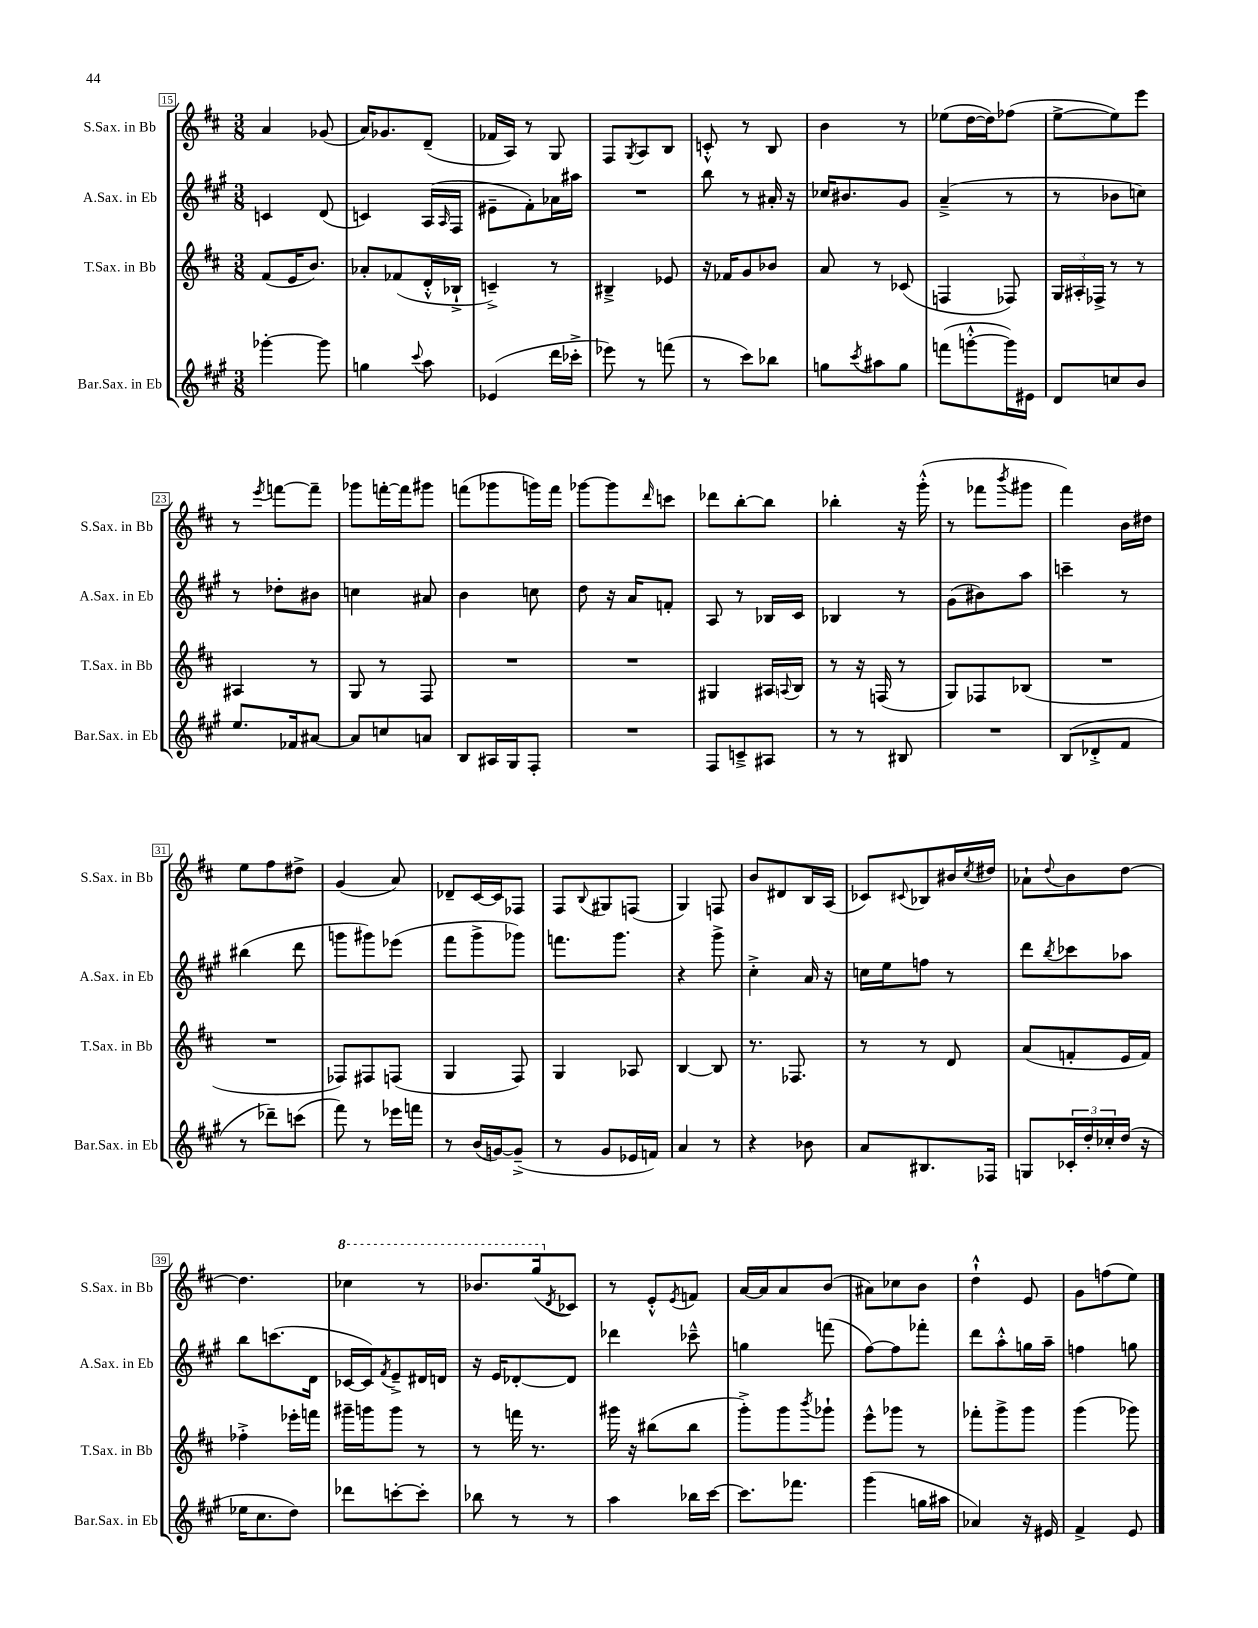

**kern	**kern	**kern	**kern
*staff4	*staff3	*staff2	*staff1
*clefG2	*clefG2	*clefG2	*clefG2
*k[f#c#g#]	*k[f#c#]	*k[f#c#g#]	*k[f#c#]
*M3/8	*M3/8	*M3/8	*M3/8
[4ggg-'\	(8f#/L	4c/	4a/
.	16e/K	.	.
.	8.b/J)	.	.
8ggg-\]	.	(8d/	(8g-/
=	=	=	=
4gg\	8a-'/L	4c/)	16a/LK)
.	.	.	8.g-/
.	(8f-/	.	.
8qqccc#/	.	.	.
8aa\	16d'^^/L	(16A/LL	(8d~/J
.	.	16qqA/	.
.	16B-`^/JJ	16F#/JJ	.
=	=	=	=
(4e-/	4c~^/)	8e#~\L	16f-/LL
.	.	.	16A/JJ)
.	.	8f#'\)	8r
16ddd\LL	8r	16a-\L	8G/
16ccc-'^\JJ	.	16aa#\JJ	.
=	=	=	=
8eee-\)	4B#~^/	4.r	8F#/L
.	.	.	8qG/
8r	.	.	8A/
(8fff\	8e-/	.	8B/J
=	=	=	=
8r	16r	8bb\	8c'^^/
.	16f-/LK	.	.
8ccc#\L)	8g/	8r	8r
8bb-\J	8b-/J	16a#'/	8B/
.	.	16r	.
=	=	=	=
8gg\L	8a/	16cc-/LK	4b\
.	.	8.b#/	.
8qccc#/	.	.	.
8aa#\	8r	.	.
8gg\J	(8c-/	8g#/J	8r
=	=	=	=
(8fff\L	4F/	(4a~^/	(8ee-\L
[8ggg'^^\	.	.	[16dd\L
.	.	.	16dd\]J)
16ggg\]L)	8F-/)	8r	(8ff-\J
16e#\JJ	.	.	.
=	=	=	=
8d/L	24G/LL	8r	[8ee^\L
.	24A#'/	.	.
.	24F-^/JJ	.	.
8cc/	8r	8b-\L	8ee\])
8b/J	8r	8cc\J)	8eee\J
=	=	=	=
8.ee/L	4A#/	8r	8r
.	.	.	8qeee/
.	.	8dd-'\L	[8fff\L
16f-/k	.	.	.
[8a#/J	8r	8b#\J	8fff~\]J
=	=	=	=
8a#/]L	8G/	4cc\	8ggg-\L
8cc/	8r	.	[16fff'\L
.	.	.	16fff\]J
8a/J	8F#/	8a#/	8ggg#\J
=	=	=	=
8B/L	4.r	4b\	(8fff\L
16A#/L	.	.	8ggg-\
16G#/J	.	.	.
8F#'/J	.	8cc\	16ggg\L)
.	.	.	16fff\JJ
=	=	=	=
4.r	4.r	8dd\	[8ggg-\L
.	.	16r	8ggg-\]
.	.	16a/LK	.
.	.	.	16qqddd/
.	.	8f'/J	8ccc\J
=	=	=	=
8F#/L	4G#/	8A/	8ddd-\L
8c~^/	.	8r	[8bb'\
8A#/J	16A#/LL	16B-/LL	8bb\]J
.	8qqA/	.	.
.	16B/JJ	16c#/JJ	.
=	=	=	=
8r	8r	4B-/	4bb-'\
8r	16r	.	.
.	(16F/	.	.
8B#/	8r	8r	16r
.	.	.	(16ggg'^^\
=	=	=	=
4.r	8G/L)	(8g#\L	8r
.	8F-/	8b#\)	8fff-\L
.	.	.	8qbbb/
.	(8B-/J	8aa\J	8ggg#\J
=	=	=	=
(8B/L	4.r	4ccc~\	4fff#\)
8d-'^/	.	.	.
8f#/J	.	8r	16b\LL
.	.	.	16dd#\JJ
=	=	=	=
8r	4.r	(4bb#\	8ee\L
8ddd-~\L)	.	.	8ff#\
(8ccc\J	.	8ddd\	8dd#^\J
=	=	=	=
8fff#\)	8F-/L)	8ggg\L	(4g/
8r	8F#/	8ggg#\)	.
16eee-\LL	(8F/J	(8eee-\J	8a/)
16fff\JJ	.	.	.
=	=	=	=
8r	4G/	8fff#\L	8d-~/L
(16b/LL	.	8ggg#^\	[16c#/L
[16g/J)	.	.	16c#/]J
(8g~^/]J	8F#/)	8ggg-\J)	8F-/J
=	=	=	=
8r	4G/	8.fff\L	8F#/L
.	.	.	8qqB/
8g#/L	.	.	8G#/
.	.	8.ggg#\J	.
16e-/L	8A-/	.	(8F/J
16f/JJ)	.	.	.
=	=	=	=
4a/	[4B/	4r	4G/)
8r	8B/]	8ggg#^\	8F/
=	=	=	=
4r	8.r	4cc#'^\	8b/L
.	.	.	8d#/
.	8.F-/	.	.
8b-\	.	16a/	16B/L
.	.	16r	(16A/JJ
=	=	=	=
8a/L	8r	16cc\LL	8c-/L)
.	.	16ee\J	.
.	.	.	8qqc#/
8.B#/	8r	8ff\J	8B-/
.	8d/	8r	16b#/L
.	.	.	8qcc#/
16F-/Jk	.	.	16dd#/JJ
=	=	=	=
8G/L	(8a/L	8ddd\L	8a-`\L
.	.	8qbb/	8qqdd/
24c-'/L	8f'/	8ccc-\	8b\
24dd'/	.	.	.
24cc-'/	.	.	.
(16dd/JJ	16e/L	8aa-\J	[8dd\J
16r	16f/JJ)	.	.
=	=	=	=
16ee-\LK	4ff-'^\	8bb\L	4.dd\]
8.cc#\	.	.	.
.	.	(8.ccc\	.
8dd\J)	16eee-'\LL	.	.
.	16fff\JJ	16d\Jk	.
=	=	=	=
8ddd-\L	16ggg#~\LL	[16c-/LL	4ccc-\
.	16ggg\J	16c-/]J)	.
.	.	8qf#/	.
[8ccc'\	8ggg\J	8e~^/	.
8ccc'\]J	8r	16d#/L	8r
.	.	16d/JJ	.
=	=	=	=
8bb-\	8r	16r	8.bb-/L
.	.	16e/LK	.
8r	16fff\	[8d-'/	.
.	8.r	.	(16ggg/k
.	.	.	8qd/
8r	.	8d-/]J	8c-/J)
=	=	=	=
4aa\	16ggg#\	4ddd-\	8r
.	16r	.	.
.	(8bb#\L	.	8e'^^/L
.	.	.	8qe/
16bb-\LL	8bb#\J	8ccc-~^^\	8f/J
[16ccc#\JJ	.	.	.
=	=	=	=
8.ccc#\]L	8ggg'^\L)	4gg\	[16a/LL
.	.	.	16a/]J
.	8ggg\	.	8a/
8.fff-\J	.	.	.
.	8qbbb/	.	.
.	8ggg-`\J	(8fff\	(8b/J
=	=	=	=
(4ggg#\	8eee^^\L	[8ff#\L)	8a#\L)
.	8ggg-\J	8ff#\]	8cc-\
16gg\LL	8r	8fff-'\J	8b\J
16aa#\JJ	.	.	.
=	=	=	=
4a-/)	8fff-'\L	8ddd\L	4dd`^^\
.	8ggg^\	8aa'^^\	.
16r	8ggg\J	16gg\L	8e/
16e#/	.	16aa~\JJ	.
=	=	=	=
4f#^/	(4ggg\	4ff\	8g\L
.	.	.	(8ff\
8e/	8ggg-\)	8gg\	8ee\J)
==	==	==	==
*-	*-	*-	*-
